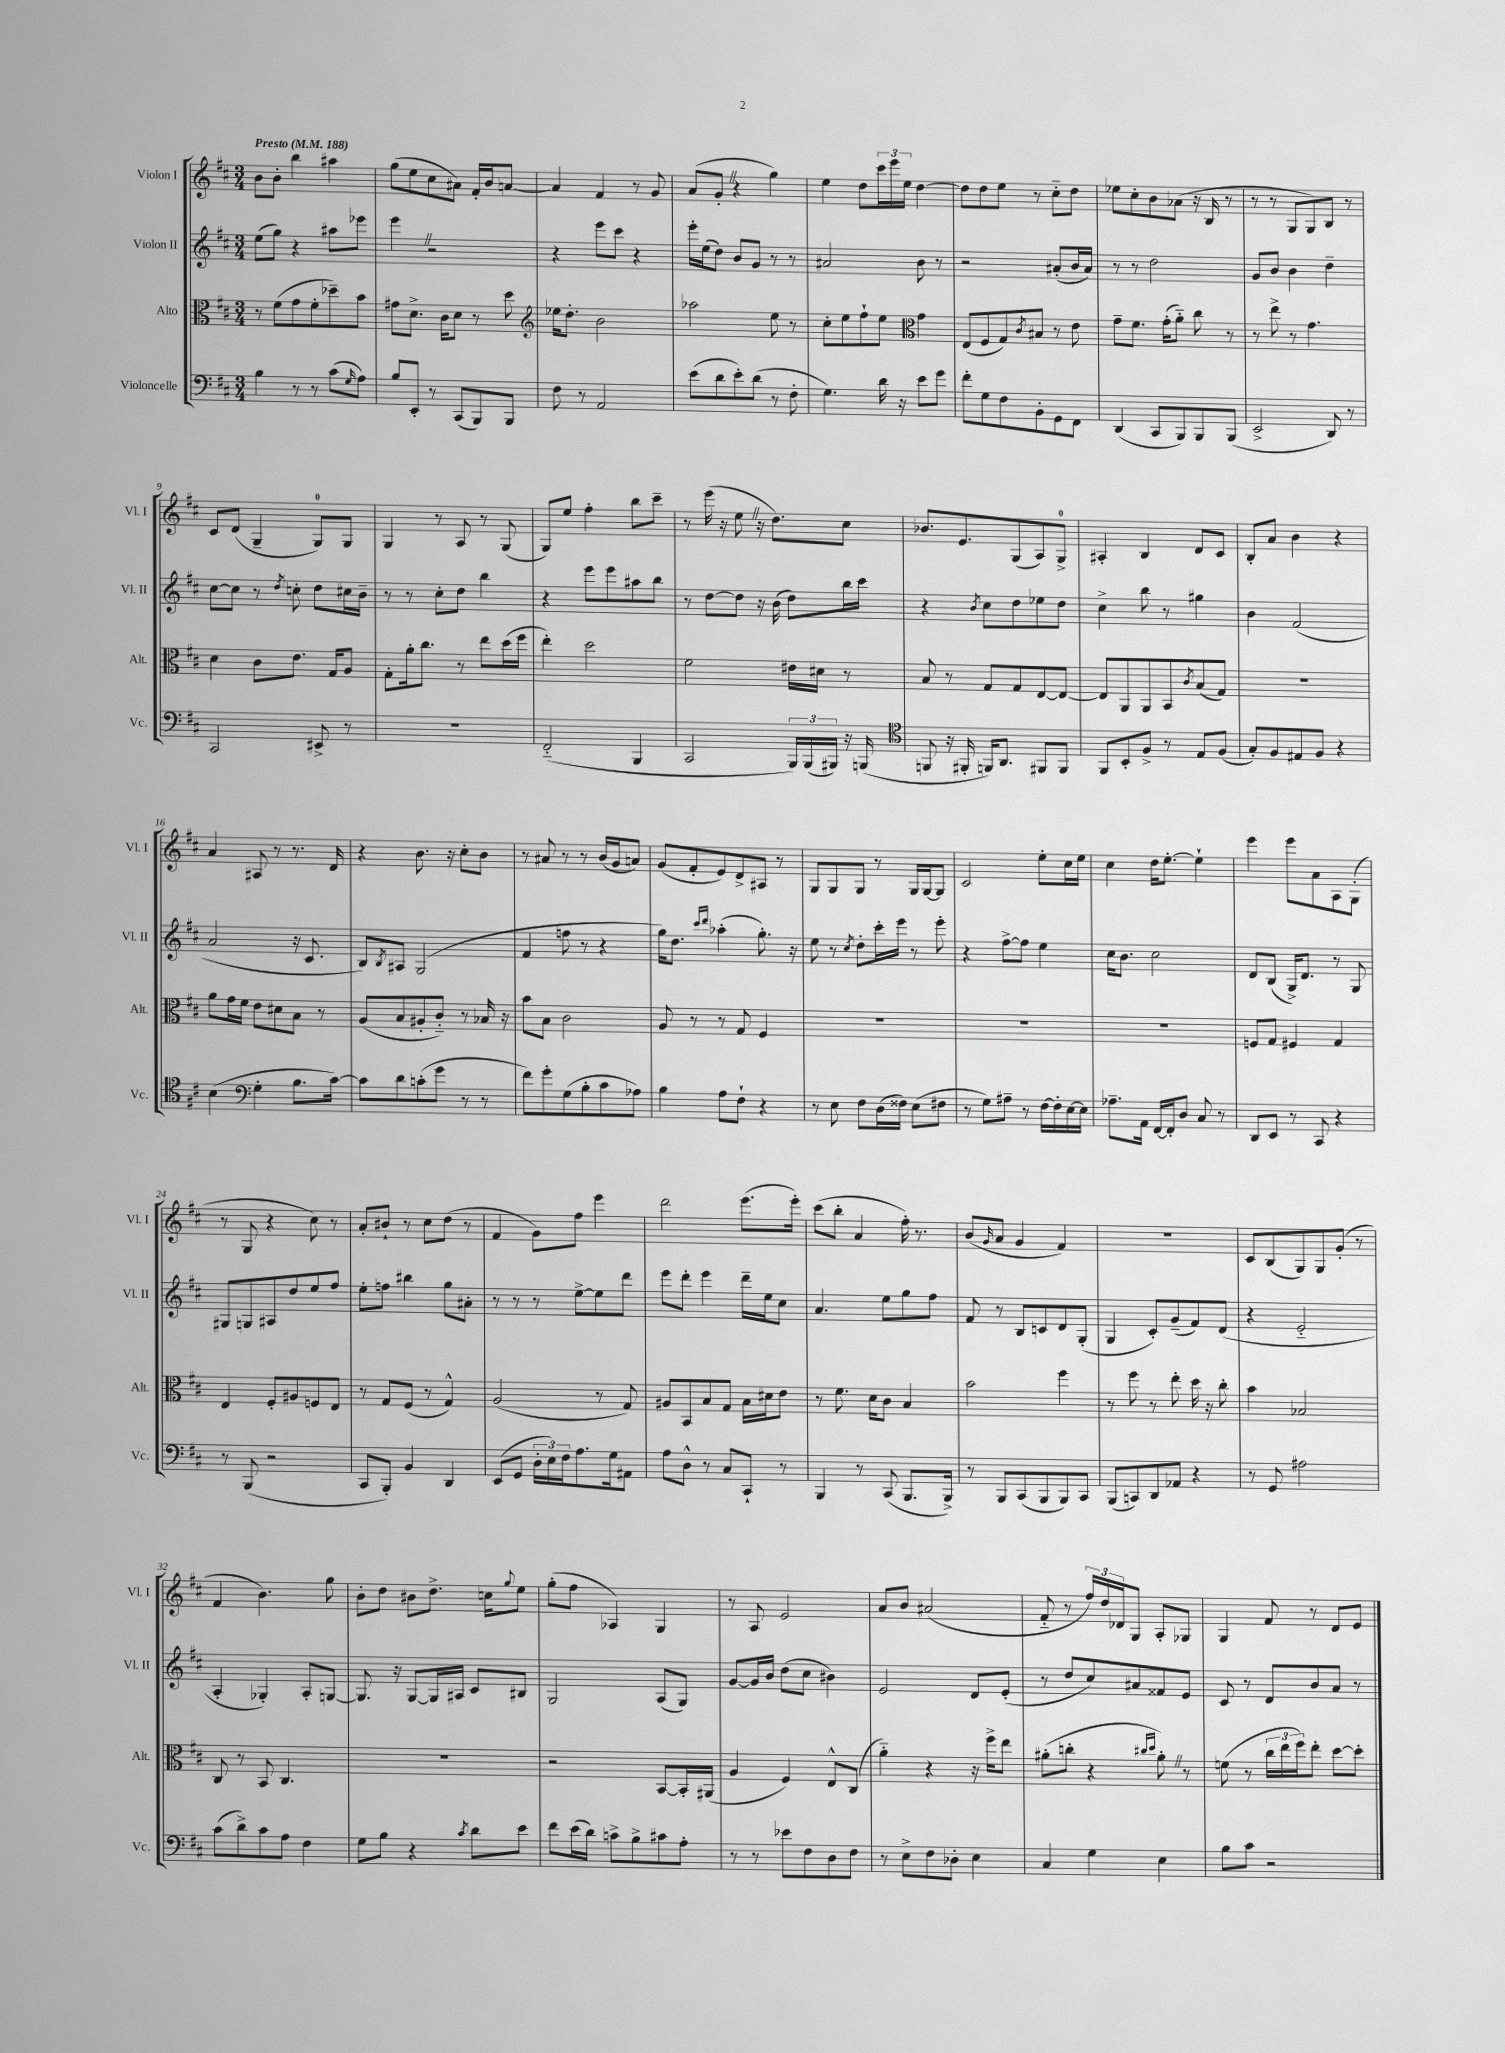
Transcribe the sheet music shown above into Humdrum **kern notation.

**kern	**kern	**kern	**kern
*staff4	*staff3	*staff2	*staff1
*clefF4	*clefC3	*clefG2	*clefG2
*k[f#c#]	*k[f#c#]	*k[f#c#]	*k[f#c#]
*M3/4	*M3/4	*M3/4	*M3/4
*MM188	*MM188	*MM188	*MM188
4B\	8r	(8ee\L	8b\L
.	(8f#\L	8gg\J)	8b'\J
8r	8g\	4r	4bb\
8r	8f#'\	.	.
(8c#\L	8dd-~\)	8aa#\L	4aa#\
16qqG/	.	.	.
8A\J)	8b\J	8eee-\J	.
=	=	=	=
8B/L	8g#\L	4eee\	(8gg\L
8EE'/J	8.d^\J	.	8ee\
8r	.	2r	8cc#\
.	16c#\LK	.	.
(8CC#/L	8d\J	.	8a#\J)
8BBB/)	8r	.	16f#'/LL
.	.	.	16b/J
8BBB/J	8dd\	.	[8a/J
=	=	=	=
*	*clefG2	*	*
8F#\	16ee-\LK	4r	4a/]
.	8.dd'\J	.	.
8r	.	.	.
2AA/	2b\	8eee\L	4f#/
.	.	8ccc#\J	.
.	.	4r	8r
.	.	.	8g/
=	=	=	=
(8e\L	2aa-\	16eee'\LL	(8a/L
.	.	(16ee\J	.
8d\	.	8dd\J)	8g'/J
8e'\)	.	8b/L	4r
(8d\J	.	8g/J	.
8r	8ee\	8r	4gg\)
8F#'\	8r	8r	.
=	=	=	=
4.G\)	8cc#'\L	2a#/	4ee\
.	8ee\	.	.
.	8ff#`\	.	8dd\L
16d\	8ee\J	.	24ccc#\L
.	.	.	24eee\
16r	.	.	.
.	.	.	24ee\JJ
*	*clefC3	*	*
8e\L	4g\	8b\	[4dd\
8g\J	.	8r	.
=	=	=	=
8f#'\L	(8E/L	2r	8dd\]L
8G\	8F#/	.	8dd\
8F#\	8G/)	.	8ee\J
.	8qc#/	.	.
8BB'\	8B#/J	.	8r
8GG\	8r	(8a#'/L	8cc#'~\L
8FF#\J	8e\	16b/L	8dd\J
.	.	16a#/JJ)	.
=	=	=	=
(4DD/	8g~\L	8r	8ee-\L
.	8.f#\J	8r	8cc#'\
8CC#/L	.	2dd\	8b\
.	(16g'\LK	.	.
8BBB/)	8a'~\J)	.	(8a-\J
8BBB/	8cc#\	.	16r
.	.	.	16B/
(8BBB/J	8r	.	8r
=	=	=	=
2EE^/	8r	8g/L	8r
.	8ee^\	8b/J	8r
.	8r	4b\	8G/L
.	4.g\	.	8G/)
8DD/)	.	4dd~\	8B/J
8r	.	.	8r
=	=	=	=
2CC#/	4d\	[8cc#\L	8c#/L
.	.	8cc#\]J	(8d/J
.	8c#\L	8r	4G~/
.	.	8qdd/	.
.	8.e\J	8cc'\	.
8EE#^/	.	8dd\L	8G/L)
.	16G/LK	.	.
8r	8A/J	16cc#\L	8G/J
.	.	16b~\JJ	.
=	=	=	=
2.r	8G'\L	8r	4G/
.	16a'\k	8r	.
.	8.cc#\J	.	.
.	.	8cc#'\L	8r
.	8r	8dd\J	8A/
.	8ee\L	4bb\	8r
.	(16dd\L	.	(8G/
.	16ff#\JJ	.	.
=	=	=	=
(2FF#'~/	4ee'\)	4r	8G/L)
.	.	.	8ee/J
.	2dd\	8eee\L	4ff#'\
.	.	8eee\	.
4BBB/	.	8aa#\	8bb\L
.	.	8bb\J	8ccc#~\J
=	=	=	=
2CC#/	2f#\	8r	8r
.	.	[8dd\L	(16eee\
.	.	.	16r
.	.	8dd\]J	8ee\
.	.	16r	16r
.	.	(16b\	8.dd\L)
24BBB/LL)	16e#\LL	8dd\L)	.
(24BBB/	.	.	.
.	16d#\JJ	.	.
24BBB#/JJ)	.	.	.
16r	8r	16bb\L	8cc#\J
(16BBB/	.	16ccc#\JJ	.
=	=	=	=
*clefC4	*	*	*
8FF/	8B/	4r	8.b-/L
16r	8r	.	.
16FF#'/	.	.	8.e/
.	.	8qb/	.
16FF/LK)	8G/L	8cc#\L	.
8.AA/J	.	.	.
.	8G/	8dd\	(8G/
8FF#/L	[8E/	8ee-\	8A/)
8FF#/J	8E/_J	8dd\J	8G^/J
=	=	=	=
8FF#/L	8E/]L	4cc#^\	4A#'/
8BB'/	8AA/	.	.
8F#^/J	8AA/	8bb\	4B/
8r	8BB/	8r	.
.	8qc#/	.	.
8E/L	(8B/	4gg#\	8d/L
(8F#/J	8G/J)	.	8c#/J
=	=	=	=
8G'/L)	2.r	4b\	8B'/L
8F#/	.	.	8a/J
8E#/	.	(2f#/	4b\
8F#/J	.	.	.
4r	.	.	4r
=	=	=	=
(4B\	8a\L	2a/	4a/
.	16g\L	.	.
.	16f#\JJ	.	.
*clefF4	*	*	*
4G'\	8e\L	.	8A#/
.	8d#\	.	8r
8.B\L	8B\J	16r	8.r
.	.	8.c#/	.
.	8r	.	.
[16c#\Jk)	.	.	16d/
=	=	=	=
8c#\]L	(8A/L	8B/L)	4r
.	.	8qB/	.
8d\	8B/	8A#/J	.
(8c'\	8A#'/	(2G/	8.b\
8g\J	8c#'~/J)	.	.
.	.	.	16r
8r	8r	.	8cc#'\L
8r	16B-/	.	8b\J
.	16r	.	.
=	=	=	=
8f#\L)	8b\L	4f#/	8r
8g'\	8B\J	.	8a#/
(8G\	2c#\	8ff\	8r
8B'\	.	8r	8r
8c#\	.	4r	(16b/LL
.	.	.	16g/J
8A-\J)	.	.	8a/J)
=	=	=	=
4B\	8A/	16gg\LK)	(8g/L
.	.	8.dd\J	.
.	8r	.	8f#'/
.	.	16qqccc#/LL	.
.	.	16qqddd/JJ	.
8A\L	8r	(4aa-'\	8e/)
8F#`\J	8G/	.	8d^/
4r	4F#/	8.gg'\)	8A#/J
.	.	.	8r
.	.	16r	.
=	=	=	=
8r	2.r	8ee\	8G/L
8E\	.	8r	8G/
.	.	8qcc#/	.
8F#\L	.	8dd'\L	8G/J
(16D\L	.	16ccc#'\L	8r
16F##\JJ)	.	16eee\JJ	.
(8E\L	.	8r	16G/LL
.	.	.	[16G/J
8F#\J	.	8eee'\	8G/]J
=	=	=	=
8r	2.r	4r	2c#/
8G\L)	.	.	.
8A#~\J	.	[8ff#^\L	.
8r	.	8ff#\]J	.
[16F#\LL	.	4ee\	8ee'\L
16F#'\]	.	.	.
[16E\	.	.	16cc#\L
16E\]JJ	.	.	16ee\JJ
=	=	=	=
8.A-~\L	2.r	16cc#\LK	4cc#\
.	.	8.b\J	.
16AA\Jk	.	.	.
[16FF#/LL	.	2cc#\	16dd\LK
16FF#'/]J	.	.	[8.ee'\J
8D/J	.	.	.
8C#/	.	.	4ee`\]
8r	.	.	.
=	=	=	=
8DD/L	8F/L	8d/L	4eee\
8EE/J	8G/J	(8B/J	.
8r	4F#/	16G^/LK)	8eee\L
.	.	8.d/J	.
8CC#/	.	.	8a\
4r	4G/	8r	8A\
.	.	8G/	(8G'\J
=	=	=	=
8r	4E/	8G#/L	8r
(8BBB/	.	8G/	8G/
2r	8F#'/L	8A#/	4r
.	8A#/	8dd/	.
.	8F/	8ee/	8cc#\)
.	8E/J	8ff#/J	8r
=	=	=	=
8CC#/L	8r	8ee'\L	8a'/L
8BBB'/J)	8G/L	8ff\J	8b#`/J
4BB/	(8F#/J	4bb#\	8r
.	8r	.	8cc#\L
4DD/	4G^^/)	8gg\L	(8dd\J
.	.	8a#'\J	8r
=	=	=	=
(8EE/L	(2A/	8r	4f#/
8GG/J	.	8r	.
24D'\LL	.	8r	8g\L)
24E\)	.	.	.
24F#\J	.	.	.
8.A\	.	[8ee^\L	8ff#\J
.	8r	8ee\]	4eee\
16G\k	.	.	.
8AA#\J	8G/)	8ddd\J	.
=	=	=	=
8A\L	8A#/L	8eee\L	2ddd\
8D^^\J	8BB/	8ddd'\J	.
8r	8B/	4eee\	.
8C#/L	8G/J	.	.
8CC#`/J	16B\LL	16ddd~\LL	(8.eee\L
.	16d#\J	16ee\J	.
8r	8e\J	8cc#\J	.
.	.	.	16eee'\Jk)
=	=	=	=
4BBB/	8r	4.a/	(8ccc#\L
.	8.f#\	.	8bb'\J
8r	.	.	4a/
.	16d\LK	.	.
(8CC#/	8c#\J	8ee\L	.
8.BBB/L	4B/	8gg\	16ff#'\)
.	.	.	8.r
.	.	8ff#\J	.
16BBB^/Jk)	.	.	.
=	=	=	=
8r	2b\	8f#/	(8b/L
.	.	.	16qqg/
8BBB/L	.	8r	8a/J
(8CC#/	.	8B/L	4g/
8BBB/	.	8c/	.
8BBB/)	4ff#\	8d/	4f#/)
8CC#/J	.	(8G'/J	.
=	=	=	=
(8BBB/L	8r	4G/	2.r
8CC/)	8ff#\	.	.
8DD/	8r	8c#'/L)	.
8AA-/J	8ee'\	(8g~/	.
4r	16dd\	8f#/)	.
.	16r	.	.
.	8cc#'\	(8d/J	.
=	=	=	=
8r	4b\	4r	8c#/L
8GG/	.	.	(8B/
2A#\	2B-/	2e'~/	8G/)
.	.	.	8G/
.	.	.	(8g'/J
.	.	.	8r
=	=	=	=
(8c#\L	8C#/	4A'/	4f#/
8d^\)	8r	.	.
8c#\	8BB/	4G-'/)	4.b\)
8A\J	4.C#/	.	.
4F#\	.	8A'/L	.
.	.	[8G/J	8gg\
=	=	=	=
8G\L	2.r	8.G/]	8b'\L
8B\J	.	.	8dd\J
.	.	16r	.
4r	.	[8G/L	8b#\L
.	.	16G/]L	8.dd^\J
.	.	16A#/JJ	.
8qc#/	.	.	.
8d\L	.	8c#/L	.
.	.	.	16cc\LK
.	.	.	8qqgg/
8e\J	.	8B#/J	8ee\J
=	=	=	=
8f#\L	2r	2G/	(8gg'\L
(16e\L	.	.	8ff#\J
16d\JJ)	.	.	.
8c^\L	.	.	4A-/)
8B^\	.	.	.
8c#\	[8BB/L	(8A/L	4G/
8A'\J	16BB'/]L	8G/J)	.
.	(16AA#/JJ	.	.
=	=	=	=
8r	4A/	[8g/L	8r
8r	.	16g/]L	8A/
.	.	16b/JJ	.
8e-\L	4F#/)	(8dd\L	2e/
8F#\	.	8cc#\J	.
8D\	8E^^/L	4b#\)	.
8F#\J	(8C#/J	.	.
=	=	=	=
8r	4a'~\)	2e/	8a/L
8E^\L	.	.	8b/J
8F#\	4r	.	(2a#/
8D-'\J	.	.	.
4E\	16r	8d/L	.
.	16ff#^\LK	.	.
.	8ee\J	(8e'/J	.
=	=	=	=
4C#/	(8a#'\L	8r	8f#'~/
.	8cc'\J	8dd/L	8r
4G\	4r	8cc#/)	24ff#/LL)
.	.	.	24dd/
.	.	.	24d-/J
.	.	8a#/	8G/J
.	16qqcc#/LL	.	.
.	16qqdd/JJ	.	.
4E\	8a#'\)	8f##/	8A'/L
.	8r	8e/J	8G-/J
=	=	=	=
8B\L	(8f\	8c#/	4G/
8c#\J	8r	8r	.
2r	24cc#\LL	8d/L	8f#/
.	24ee\	.	.
.	24ff#\J)	.	.
.	8ee'\J	8b/	8r
.	[8dd\L	8a/J	8d/L
.	8dd'\]J	8r	8e/J
==	==	==	==
*-	*-	*-	*-
